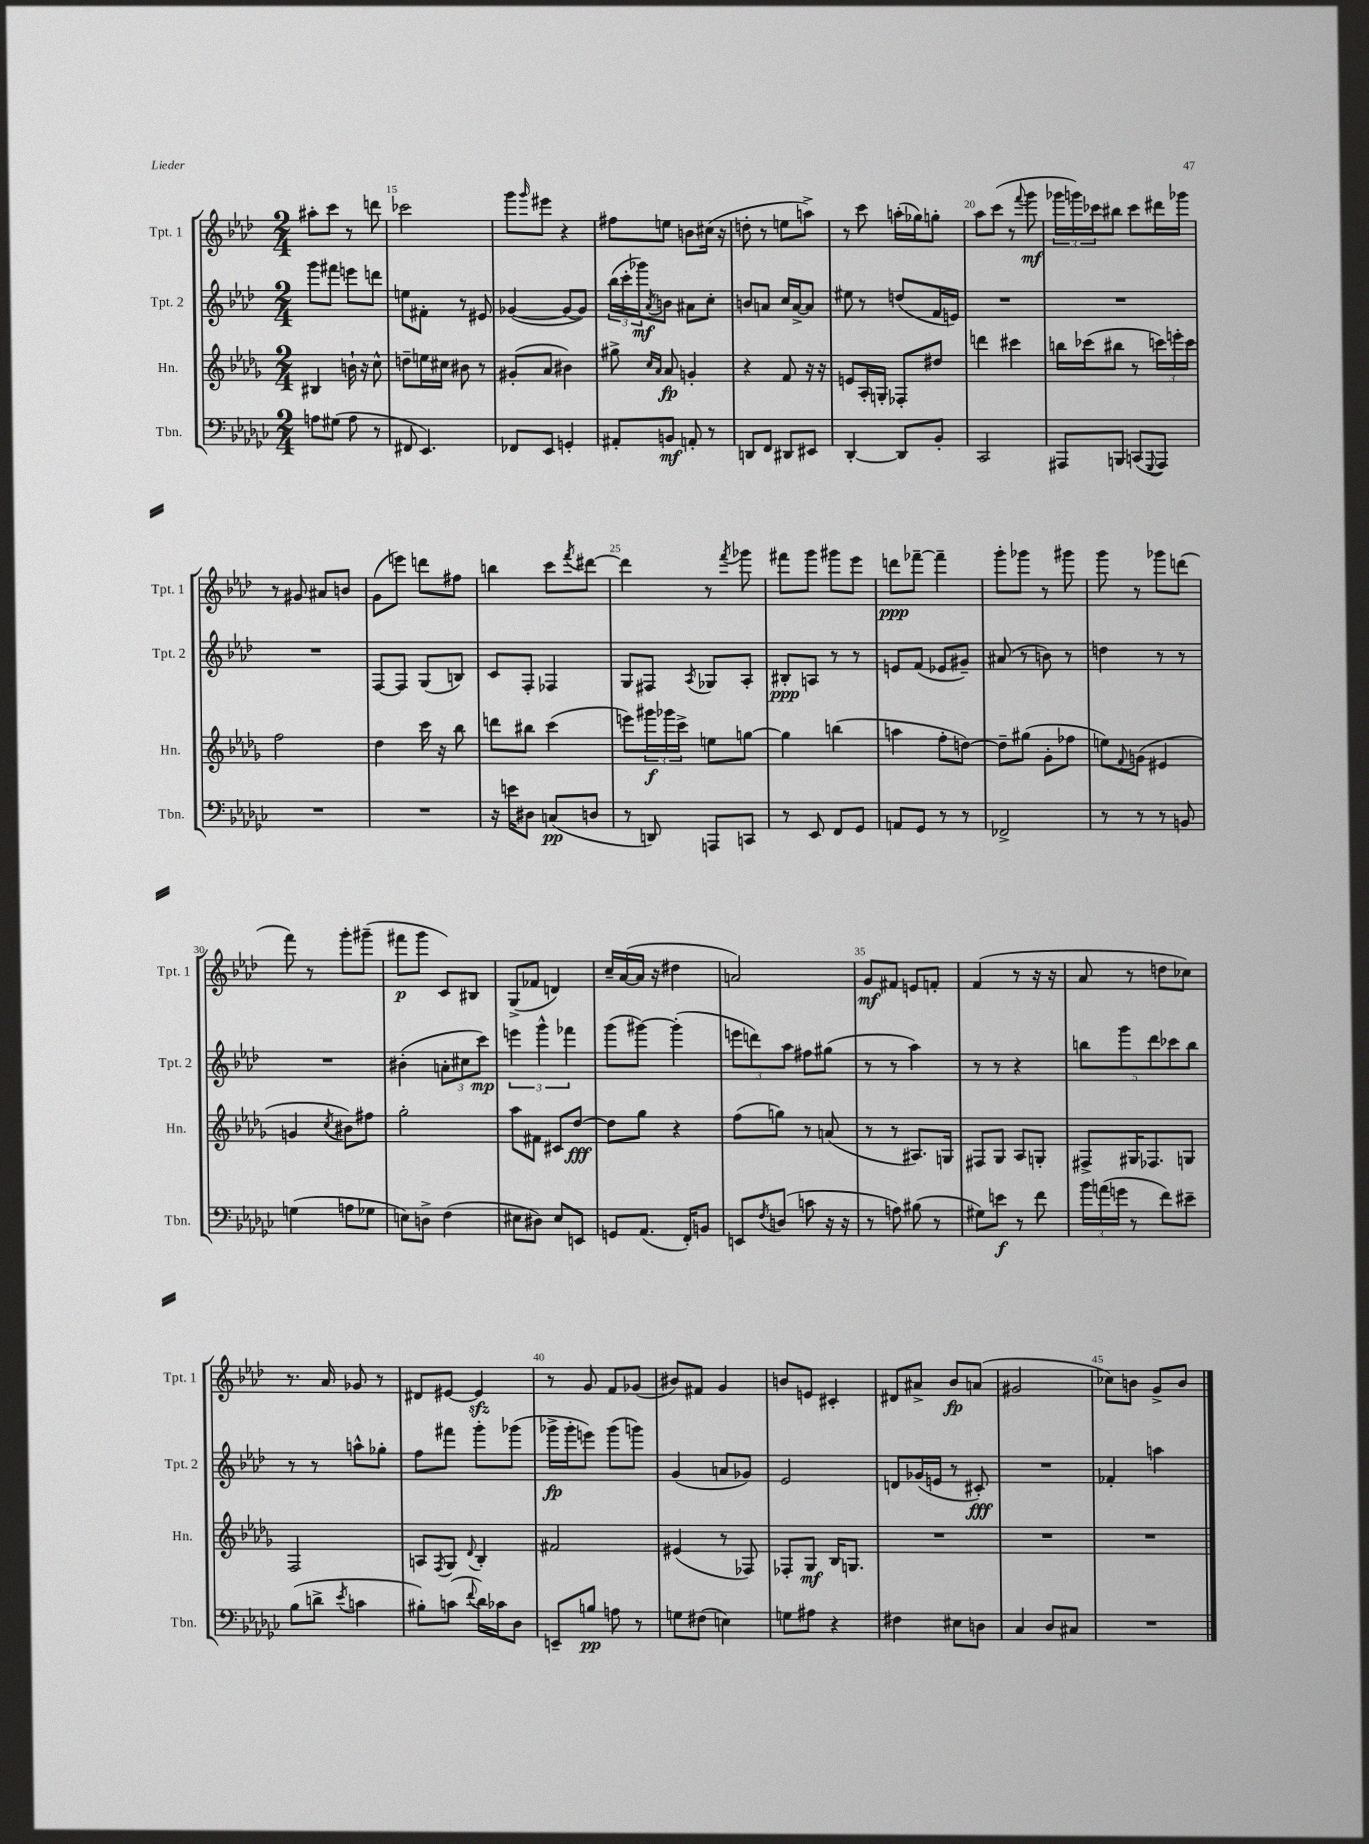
<<
\new StaffGroup <<
\new Staff = "s0" \with { instrumentName = "Tpt. 1" shortInstrumentName = "Tpt. 1" } {
    \clef treble \key aes \major \numericTimeSignature \time 2/4
    ais''8-. c'''8 r8 d'''8 |
    ces'''2 |
    g'''8 \grace { g'''16 } eis'''8 r4 |
    fis''8 e''8 b'8 cis''16( r16 |
    d''8-. r8 e''8 a''8->) |
    r8 c'''8 a''16-.( ges''16) g''8-. |
    aes''8 c'''8( r8 \appoggiatura { f'''8 } g'''8\mf |
    \tuplet 3/2 { ges'''16 g'''16) ces'''16 } bis''8 ces'''8 dis'''16 ges'''16 |
    r8 gis'8 ais'8 b'8 |
    g'8( e'''8) d'''8 fis''8 |
    b''4 c'''8 \acciaccatura { f'''8 } dis'''8~ |
    dis'''4 r8 \acciaccatura { f'''8 } ges'''8 |
    fis'''8 g'''8 gis'''8 ees'''8 |
    d'''8\ppp fes'''8~-- fes'''4-- |
    g'''8-. ges'''8 r8 gis'''8 |
    g'''8 r8 ges'''8 d'''8( |
    f'''8) r8 g'''8-. gis'''8--( |
    fis'''8\p g'''8 c'8) bis8 |
    g8->( fes'8 d'4) |
    c''16-- aes'16~( aes'16 r16 dis''4 |
    a'2) |
    g'8\mf fis'8 e'8 f'8-. |
    f'4( r8 r16 r16 |
    aes'8 r8 d''8 ces''8) |
    r8. aes'16 ges'8 r8 |
    dis'8 eis'8~ eis'4\sfz |
    r8 g'8 f'8 ges'8( |
    bis'8) fis'8 g'4 |
    b'8 e'8 cis'4-. |
    dis'8 ais'8-> bes'8\fp a'8( |
    gis'2 |
    ces''8) b'8 g'8-> b'8 \bar "|." |
}
\new Staff = "s1" \with { instrumentName = "Tpt. 2" shortInstrumentName = "Tpt. 2" } {
    \clef treble \key aes \major \numericTimeSignature \time 2/4
    g'''8 fis'''8 e'''8 d'''8 |
    e''8 fis'8-. r8 eis'8 |
    ges'4~( ges'8~ ges'8) |
    \tuplet 3/2 { bes''16( c'''16-. ges'''16\mf) } \acciaccatura { aes'8 } b'8 ais'8 c''8-. |
    b'8 a'8 c''16 a'16~-> a'8 |
    eis''8 r8 d''8( f'16 e'16) |
    R2 |
    R2 |
    R2 |
    f8~ f8 g8( b8) |
    c'8 f8-. fes4 |
    g8 fis8 \acciaccatura { aes8 } ges8 aes8-. |
    bis8-.\ppp a8 r8 r8 |
    e'8 f'8( ees'8 gis'8--) |
    ais'8( r8 b'8) r8 |
    d''4 r8 r8 |
    R2 |
    bis'4-.( \tuplet 3/2 { a'8-. cis''8 c'''8\mp) } |
    \tuplet 3/2 { e'''4 g'''4-^ fes'''4 } |
    g'''8( gis'''8~) gis'''4-.( |
    \tuplet 3/2 { e'''8 d'''8) aes''8 } fis''8 gis''8( |
    r8 r8 aes''4) |
    r8 r8 r4 |
    \tuplet 5/4 { b''8 g'''8 des'''8 ces'''8 b''8 } |
    r8 r8 a''8-^ ges''8-. |
    f''8 fis'''8 g'''8-. ges'''8( |
    ges'''16->\fp ges'''16-. e'''8) ges'''8( g'''8) |
    g'4( a'8 ges'8) |
    ees'2 |
    d'8 ges'16( e'16 r8 cis'8-.\fff) |
    R2 |
    fes'4-. a''4 \bar "|." |
}
\new Staff = "s2" \with { instrumentName = "Hn." shortInstrumentName = "Hn." } {
    \clef treble \key des \major \numericTimeSignature \time 2/4
    bis4 b'16-! r16 c''8-^ |
    d''8-- e''16 cis''16 bis'8 r8 |
    gis'8-.( aes'8 bis'4) |
    gis''8-> \grace { c''16 aes'16 } aes'8\fp g'4-. |
    r4 f'8 r16 r16 |
    e'8 aes16-. g16-. fes8-. dis''8 |
    d'''4 cis'''4 |
    b''16 ces'''16( bis''8 r8 \tuplet 3/2 { c'''16) e'''16-. c'''16 } |
    f''2 |
    des''4 c'''16 r16 bes''8 |
    d'''8 bis''8 c'''4( |
    e'''8) \tuplet 3/2 { gis'''16\f ges'''16 c'''16-> } e''8 g''8~ |
    g''4 b''4( |
    a''4 f''8-. d''8~) |
    d''8-- gis''8( ges'8-. fes''8 |
    e''8) \appoggiatura { f'8 } g'8( eis'4 |
    g'4 \acciaccatura { c''8 } bis'8) fis''8 |
    ges''2-. |
    aes''8 fis'8 cis'8 des''8~\fff |
    des''8 ges''8 r4 |
    f''8( g''8) r8 a'8( |
    r8 r8 ais8.) g16 |
    fis8 ges8 aes8 g8-. |
    fis8-> gis16 fes8. g8 |
    f2 |
    a8 \acciaccatura { f8 } ges8 \appoggiatura { des'8 } bes4-. |
    fis'2 |
    eis'4( r8 fes8) |
    fes8-. ges8\mf bes16 g8. |
    R2 |
    R2 |
    R2 \bar "|." |
}
\new Staff = "s3" \with { instrumentName = "Tbn." shortInstrumentName = "Tbn." } {
    \clef bass \key ges \major \numericTimeSignature \time 2/4
    a8 gis8( a8 r8 |
    fis,8 ees,4.) |
    fes,8 ees,8 g,4-. |
    ais,8-. b,8\mf a,8-. r8 |
    d,8 f,8 dis,8 eis,8 |
    des,4~-. des,8 bes,8-. |
    ces,2 |
    ais,,8 b,,8 c,8( \appoggiatura { ges,,8 } ais,,8) |
    R2 |
    R2 |
    r16 e'16 dis8 c8\pp( d8 |
    r8 d,8) a,,8 c,8 |
    r8 ees,8 f,8 ges,8 |
    a,8 ges,8 r8 r8 |
    fes,2-> |
    r8 r8 r8 b,8 |
    g4( a8 ges8 |
    e8) d8-> f4( |
    eis8 dis8) eis8 e,8 |
    g,8 aes,8.( f,16-.) b,8 |
    e,8 \acciaccatura { f8 } d8( c'8 r16 r16 |
    r8 a8) bis8( r8 |
    gis8) e'8\f r8 f'8 |
    \tuplet 3/2 { bes'16 a'16( g'16 } r8 f'8) eis'8-- |
    bes8( d'8-> \acciaccatura { ees'8 } c'4 |
    bis8-.) c'8( \appoggiatura { f'8 } des'16) ces'16 des8 |
    e,8-- b8\pp a8 r8 |
    g8 fis8( e4) |
    g8 ais8 r4 |
    fis4 eis8 d8 |
    ces4 des8 cis8 |
    R2 \bar "|." |
}
>>
>>
\layout { \context { \Score currentBarNumber = #14 \override BarNumber.break-visibility = ##(#f #t #t) barNumberVisibility = #(every-nth-bar-number-visible 5) } }
